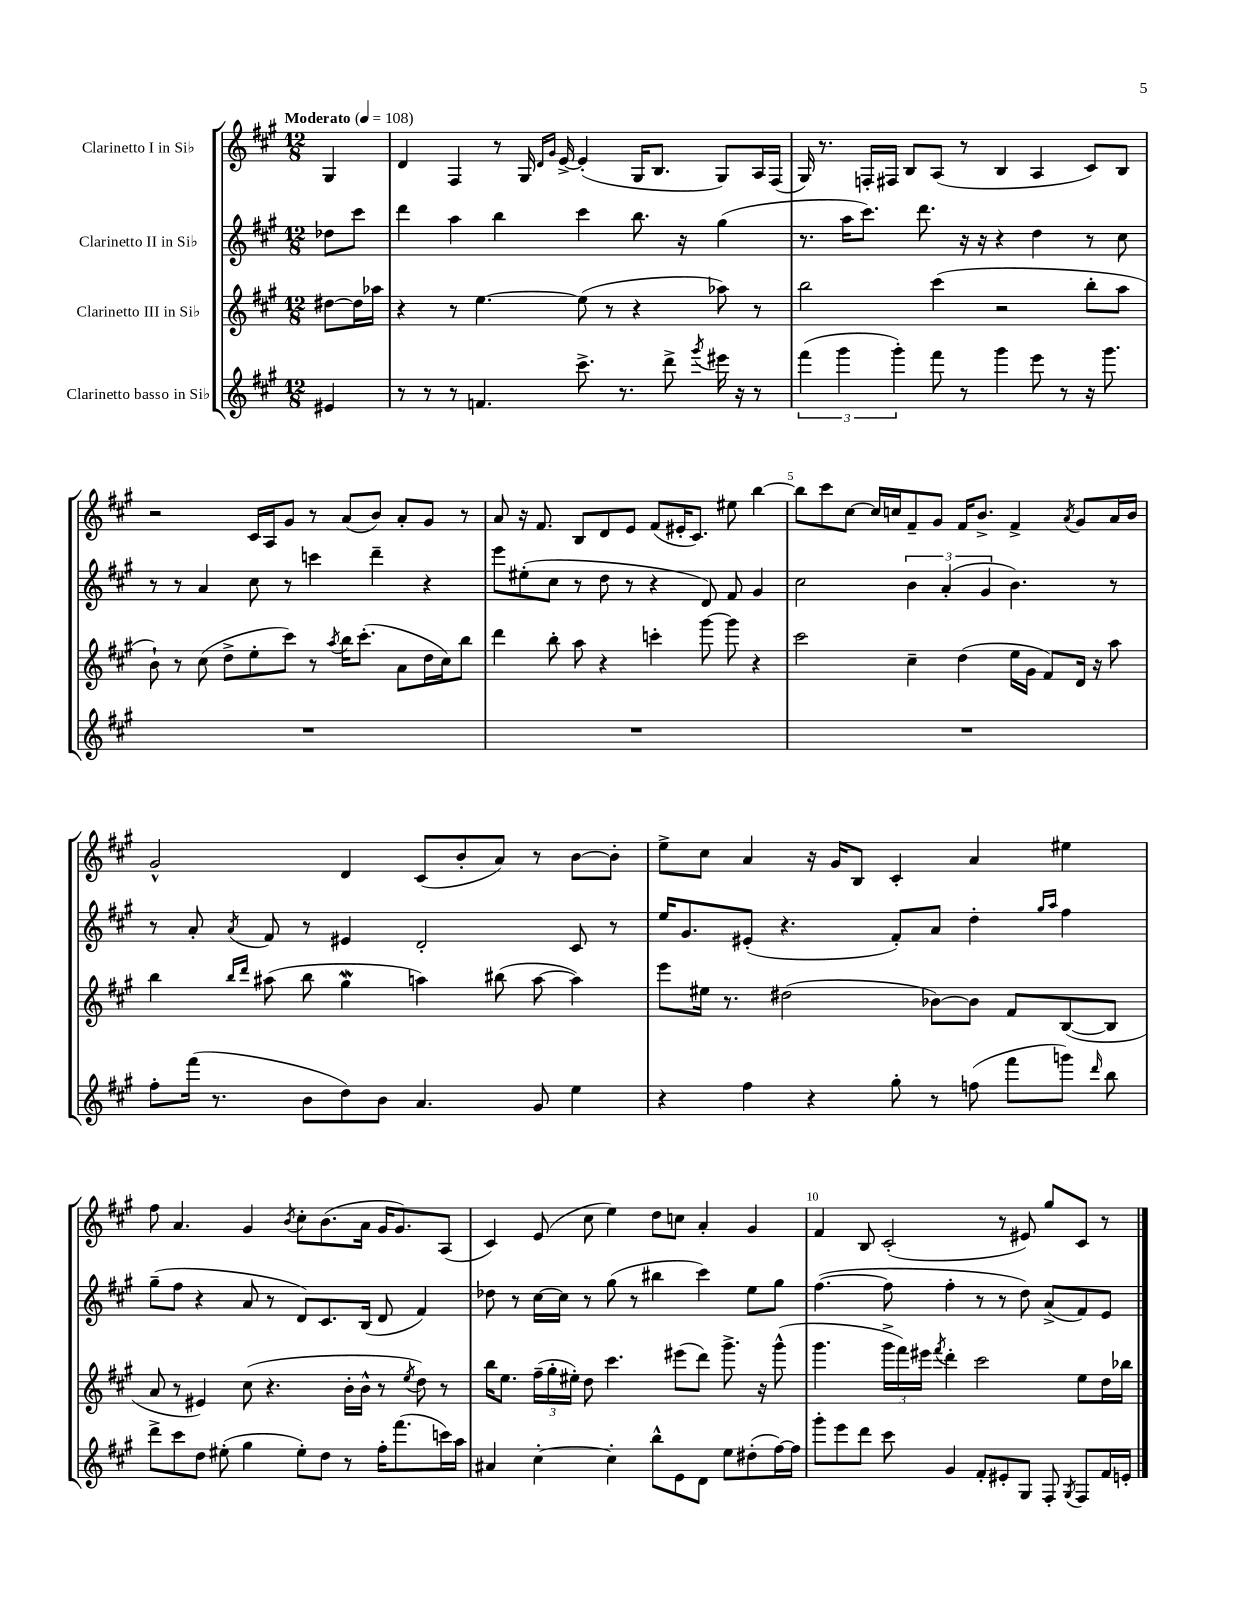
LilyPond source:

<<
\new StaffGroup <<
\new Staff = "s0" \with { instrumentName = "Clarinetto I in Sib" } {
    \clef treble \key a \major \numericTimeSignature \time 12/8 \partial 4 \tempo "Moderato" 4 = 108
    \autoBeamOff gis4 |
    d'4 fis4 r8 gis16 \grace { d'16[ gis'16] } e'16~-> e'4-.( gis16[ b8.] gis8[) a16 fis16]( |
    gis16) r8. f16[-. fis16] b8[ a8]( r8 b4 a4 cis'8[) b8] |
    r2 cis'16[ a16 gis'8] r8 a'8[( b'8]) a'8[-. gis'8] r8 |
    a'8 r16 fis'8. b8[ d'8 e'8] fis'8[( eis'16-. cis'8.]) eis''8 b''4~ |
    b''8[ cis'''8 cis''8]~ cis''16[ c''16 fis'8-- gis'8] fis'16[ b'8.]-> fis'4-> \acciaccatura { a'8 } gis'8[ a'16 b'16] |
    gis'2-^ d'4 cis'8[( b'8-. a'8]) r8 b'8[~ b'8]-. |
    e''8[-> cis''8] a'4 r16 gis'16[ b8] cis'4-. a'4 eis''4 |
    fis''8 a'4. gis'4 \acciaccatura { b'8 } cis''8[-. b'8.( a'16] gis'16[ gis'8.) a8]( |
    cis'4) e'8( cis''8 e''4) d''8[ c''8] a'4-. gis'4 |
    fis'4 b8 cis'2-.( r8 eis'8) gis''8[ cis'8] r8 \bar "|." |
}
\new Staff = "s1" \with { instrumentName = "Clarinetto II in Sib" } {
    \clef treble \key a \major \numericTimeSignature \time 12/8 \partial 4
    \autoBeamOff des''8[ cis'''8] |
    d'''4 a''4 b''4 cis'''4 b''8. r16 gis''4( |
    r8. a''16[ cis'''8.]) d'''8. r16 r16 r4 d''4 r8 cis''8 |
    r8 r8 a'4 cis''8 r8 c'''4 d'''4-- r4 |
    e'''8[ eis''8-.( cis''8] r8 d''8 r8 r4 d'8) fis'8 gis'4 |
    cis''2 \tuplet 3/2 { b'4 a'4-.( gis'4 } b'4.) r8 |
    r8 a'8-. \acciaccatura { a'8 } fis'8 r8 eis'4 d'2-. cis'8 r8 |
    e''16[ gis'8. eis'8]-.( r4. fis'8[-.) a'8] d''4-. \grace { gis''16[ a''16] } fis''4 |
    gis''8[--( fis''8] r4 a'8 r8 d'8[) cis'8. b16]( d'8 fis'4) |
    des''8 r8 cis''16[~ cis''16] r8 gis''8( r8 bis''4 cis'''4) e''8[ gis''8] |
    fis''4.~( fis''8 fis''4-. r8 r8 d''8) a'8[->( fis'8) e'8] \bar "|." |
}
\new Staff = "s2" \with { instrumentName = "Clarinetto III in Sib" } {
    \clef treble \key a \major \numericTimeSignature \time 12/8 \partial 4
    \autoBeamOff dis''8[~ dis''16 aes''16] |
    r4 r8 e''4.~ e''8( r8 r4 aes''8) r8 |
    b''2 cis'''4( r2 b''8[-. a''8] |
    b'8-!) r8 cis''8( d''8[-> e''8-. cis'''8]) r8 \acciaccatura { a''8 } b''16[ cis'''8.]-.( a'8[ d''16 cis''16) b''8] |
    d'''4 b''8-. a''8 r4 c'''4-. gis'''8~ gis'''8 r4 |
    cis'''2 cis''4-- d''4( e''16[ gis'16] fis'8[) d'16] r16 a''8 |
    b''4 \grace { b''16[ d'''16] } ais''8( b''8 gis''4\mordent a''4) bis''8( a''8~ a''4) |
    e'''8[ eis''16] r8. dis''2( bes'8[~) bes'8] fis'8[ b8~( b8] |
    a'8 r8 eis'4) cis''8( r4. b'16[-. b'16]-^ r8 \acciaccatura { e''8 } d''8) r8 |
    b''16[ e''8.] \tuplet 3/2 { fis''16[--( gis''16-. eis''16]-.) } d''8 cis'''4. eis'''8[( d'''8]) gis'''8.-> r16 gis'''8-^( |
    gis'''4. \tuplet 3/2 { gis'''16[-> fis'''16) eis'''16] } \acciaccatura { fis'''8 } d'''4-. cis'''2 e''8[ d''16 bes''16] \bar "|." |
}
\new Staff = "s3" \with { instrumentName = "Clarinetto basso in Sib" } {
    \clef treble \key a \major \numericTimeSignature \time 12/8 \partial 4
    \autoBeamOff eis'4 |
    r8 r8 r8 f'4. cis'''8.-> r8. d'''8-> \acciaccatura { gis'''8 } eis'''16 r16 r8 |
    \tuplet 3/2 { fis'''4( gis'''4 gis'''4-.) } fis'''8 r8 gis'''4 e'''8 r8 r16 gis'''8. |
    R1. |
    R1. |
    R1. |
    fis''8[-. fis'''16]( r8. b'8[ d''8) b'8] a'4. gis'8 e''4 |
    r4 fis''4 r4 gis''8-. r8 f''8( fis'''8[ g'''8]) \grace { d'''16 } b''8 |
    d'''8[-> cis'''8 d''8] eis''8-.( gis''4 eis''8[-.) d''8] r8 fis''16[-. fis'''8.( c'''16) a''16] |
    ais'4 cis''4~-. cis''4-. b''8[-^ e'8 d'8] e''8[ dis''8-.( fis''16~) fis''16] |
    gis'''8[-. e'''8 d'''8] cis'''8 gis'4 fis'8[-. eis'8-. gis8] fis8-. \acciaccatura { gis8 } fis8[ fis'16 e'16]-. \bar "|." |
}
>>
>>
\layout { \context { \Score \override BarNumber.break-visibility = ##(#f #t #t) barNumberVisibility = #(every-nth-bar-number-visible 5) } }
